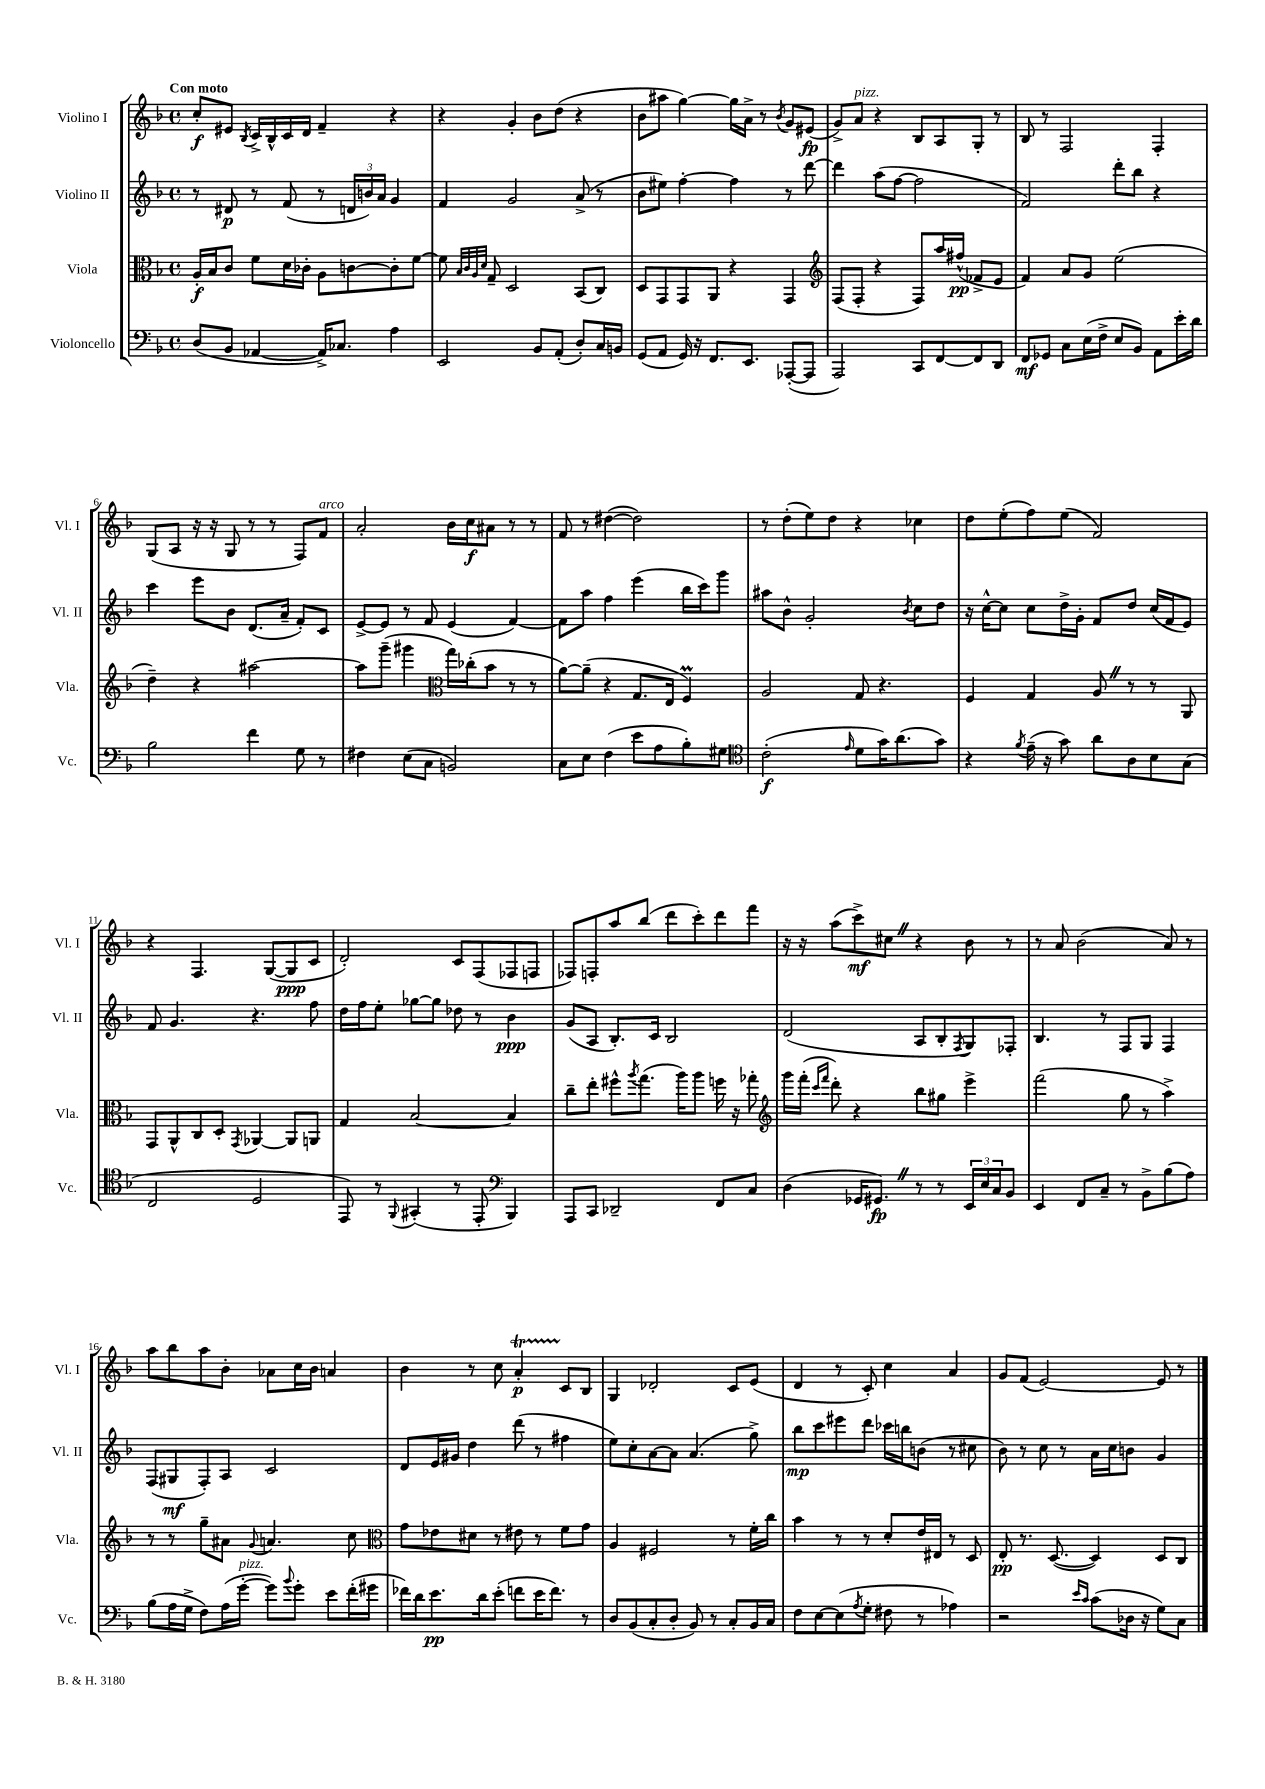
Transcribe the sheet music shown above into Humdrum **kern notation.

**kern	**dynam	**kern	**dynam	**kern	**dynam	**kern	**dynam
*part4	*part4	*part3	*part3	*part2	*part2	*part1	*part1
*staff4	*staff4	*staff3	*staff3	*staff2	*staff2	*staff1	*staff1
*I"Violoncello	*	*I"Viola	*	*I"Violino II	*	*I"Violino I	*
*I'Vc.	*	*I'Vla.	*	*I'Vl. II	*	*I'Vl. I	*
*clefF4	*	*clefC3	*	*clefG2	*	*clefG2	*
*k[b-]	*	*k[b-]	*	*k[b-]	*	*k[b-]	*
*M4/4	*	*M4/4	*	*M4/4	*	*M4/4	*
*met(c)	*	*met(c)	*	*met(c)	*	*met(c)	*
=1	=1	=1	=1	=1	=1	=1	=1
!	!	!	!	!	!	!LO:TX:a:B:t=Con moto	!
(8D/L	.	16A'/LL	f	8r	.	8cc'/L	f
.	.	16B-/J	.	.	.	.	.
8BB-/J	.	8c/J	.	8d#X/	p	8e#X/J	.
.	.	.	.	.	.	8qB-/	.
[4AA-X/	.	8f\L	.	8r	.	16c^/LL	.
.	.	.	.	.	.	16B-^^/	.
.	.	16d\L	.	(8f/	.	16c/	.
.	.	16c-X'\JJ	.	.	.	16d/JJ	.
16AA-^/KL])	.	8A\L	.	8r	.	4f~/	.
8.C-X/J	.	.	.	.	.	.	.
.	.	[8cn\	.	24dn/LL	.	.	.
.	.	.	.	24bn/)	.	.	.
.	.	.	.	24a/JJ	.	.	.
4A\	.	8c'\]	.	4g/	.	4r	.
.	.	[8f\J	.	.	.	.	.
=2	=2	=2	=2	=2	=2	=2	=2
2EE/	.	8f\]	.	4f/	.	4r	.
.	.	32qqB-/LLL	.	.	.	.	.
.	.	32qqc/	.	.	.	.	.
.	.	32qqA/	.	.	.	.	.
.	.	32qqd/JJJ	.	.	.	.	.
.	.	8G~/	.	.	.	.	.
.	.	2D/	.	2g/	.	4g'/	.
8BB-/L	.	.	.	.	.	8b-\L	.
(8AA'/J	.	.	.	.	.	(8dd\J	.
8D'/L)	.	(8BB-/L	.	(8a^/	.	4r	.
16C/L	.	8C/J)	.	8r	.	.	.
16BBn/JJ	.	.	.	.	.	.	.
=3	=3	=3	=3	=3	=3	=3	=3
(8GG/L	.	8D/L	.	8b-\L	.	8b-\L	.
8AA/J	.	8GG/	.	8ee#X\J)	.	8aa#X\J	.
16GG/)	.	8GG/	.	[4ff'\	.	[4gg\)	.
16r	.	.	.	.	.	.	.
8.FF/L	.	8AA/J	.	.	.	.	.
.	.	4r	.	4ff\]	.	16gg\LL]	.
8.EE/J	.	.	.	.	.	16a^\JJ	.
.	.	.	.	.	.	8r	.
.	.	.	.	.	.	8qb-/	.
([8AAA-X'/L	.	4GG/	.	8r	.	8g/L	.
8AAA-/J]	.	.	.	[8ddd\	.	(8e#X/J	fp
=4	=4	=4	=4	=4	=4	=4	=4
*	*	*clefG2	*	*	*	*	*
2AAA/)	.	(8F/L	.	4ddd\]	.	8g^/L)	.
!	!	!	!	!	!	!LO:TX:a:i:t=pizz.	!
.	.	8F'/J	.	.	.	8a/J	.
.	.	4r	.	(8aa\L	.	4r	.
.	.	.	.	[8ff\J	.	.	.
8CC/L	.	8F/L)	.	2ff\]	.	8B-/L	.
[8FF/	.	16aa/L	.	.	.	8A/	.
.	.	(16ff#X^^/JJ	pp	.	.	.	.
8FF/]	.	8f-X^/L	.	.	.	8G'/J	.
8DD/J	.	8e/J	.	.	.	8r	.
=5	=5	=5	=5	=5	=5	=5	=5
8FF/L	mf	4f/)	.	2f/)	.	8B-/	.
8GG-X/J	.	.	.	.	.	8r	.
8C\L	.	8a/L	.	.	.	2F/	.
(16E\L	.	8g/J	.	.	.	.	.
16F^\JJ	.	.	.	.	.	.	.
8E/L	.	(2ee\	.	8ddd'\L	.	.	.
8BB-/J)	.	.	.	8bb-\J	.	.	.
8AA\L	.	.	.	4r	.	4F'/	.
16e'\L	.	.	.	.	.	.	.
16d\JJ	.	.	.	.	.	.	.
!!LO:LB:g=z
=6	=6	=6	=6	=6	=6	=6	=6
2B-\	.	4dd~\)	.	4ccc\	.	(8G/L	.
.	.	.	.	.	.	8A/J	.
.	.	4r	.	8eee\L	.	16r	.
.	.	.	.	.	.	16r	.
.	.	.	.	8b-\J	.	8G/	.
4f\	.	[2aa#X\	.	(8.d/L	.	8r	.
.	.	.	.	.	.	8r	.
.	.	.	.	16a~/Jk	.	.	.
8G\	.	.	.	8f'/L)	.	8F/L)	.
!	!	!	!	!	!	!LO:TX:a:i:t=arco	!
8r	.	.	.	8c/J	.	8f/J	.
=7	=7	=7	=7	=7	=7	=7	=7
4F#X\	.	8aa#\L]	.	[8e^/L	.	2a'/	.
.	.	(8ggg~\J	.	8e/J]	.	.	.
(8E\L	.	4ggg#X\	.	8r	.	.	.
8C\J	.	.	.	8f/	.	.	.
*	*	*clefC3	*	*	*	*	*
2BBn/)	.	16gg\LL)	.	(4e/	.	16b-\LL	.
.	.	(16cc-X'\J	.	.	.	16cc\J	f
.	.	8b-\J	.	.	.	8a#X\J	.
.	.	8r	.	[4f/)	.	8r	.
.	.	8r	.	.	.	8r	.
=8	=8	=8	=8	=8	=8	=8	=8
8C\L	.	[8a\L)	.	8f\L]	.	8f/	.
8E\J	.	(8a~\J]	.	8aa\J	.	8r	.
(4F\	.	4r	.	4ff\	.	([4dd#X\	.
8e\L	.	8.G/L	.	(4eee\	.	2dd#\])	.
8A\	.	.	.	.	.	.	.
.	.	16E/Jk	.	.	.	.	.
8B-'\)	.	4FM/)	.	16bb-\LL	.	.	.
.	.	.	.	16ccc\J)	.	.	.
8G#X\J	.	.	.	8ggg\J	.	.	.
=9	=9	=9	=9	=9	=9	=9	=9
*clefC4	*	*	*	*	*	*	*
(2c'\	f	2A/	.	8aa#X\L	.	8r	.
.	.	.	.	8b-^^\J	.	(8dd'\L	.
.	.	.	.	2g'/	.	8ee\)	.
.	.	.	.	.	.	8dd\J	.
16qqe/	.	.	.	.	.	.	.
8d\L	.	8G/	.	.	.	4r	.
16g\K)	.	4.r	.	.	.	.	.
(8.a\	.	.	.	.	.	.	.
.	.	.	.	8qb-/	.	.	.
.	.	.	.	8cc\L	.	4cc-X\	.
8g\J)	.	.	.	8dd\J	.	.	.
=10	=10	=10	=10	=10	=10	=10	=10
4r	.	4F/	.	16r	.	8dd\L	.
.	.	.	.	[16cc^^\KL	.	.	.
.	.	.	.	8cc\J]	.	(8ee'\	.
8qf/	.	.	.	.	.	.	.
(16e~\	.	4G/	.	8cc\L	.	8ff\)	.
16r	.	.	.	.	.	.	.
8g\)	.	.	.	16dd^\L	.	(8ee\J	.
.	.	.	.	16g'\JJ	.	.	.
8a\L	.	8AZ/	.	8f/L	.	2f/)	.
8A\	.	8r	.	8dd/J	.	.	.
8B-\	.	8r	.	(16cc/LL	.	.	.
.	.	.	.	16f/J	.	.	.
(8G\J	.	8AA/	.	8e/J)	.	.	.
!!LO:LB:g=z
=11	=11	=11	=11	=11	=11	=11	=11
2C/	.	8GG/L	.	8f/	.	4r	.
.	.	8AA^^/	.	4.g/	.	.	.
.	.	8C/	.	.	.	4.F/	.
.	.	8D'/J	.	.	.	.	.
.	.	8qGG/	.	.	.	.	.
2D/	.	[4AA-X/	.	4.r	.	.	.
.	.	.	.	.	.	([8G/L	.
.	.	8AA-/L]	.	.	.	8G/]	ppp
.	.	8AAn/J	.	8ff\	.	8c/J	.
=12	=12	=12	=12	=12	=12	=12	=12
8EE/)	.	4G/	.	16dd\LL	.	2d'/)	.
.	.	.	.	16ff\J	.	.	.
8r	.	.	.	8ee'\J	.	.	.
8qqFF/	.	.	.	.	.	.	.
(4GG#X'/	.	[2B-/	.	[8gg-X\L	.	.	.
.	.	.	.	8gg-\J]	.	.	.
8r	.	.	.	8dd-X\	.	8c/L	.
8EE'/	.	.	.	8r	.	(8F/	.
*clefF4	*	*	*	*	*	*	*
4BBB-/)	.	4B-/]	.	4b-\	ppp	8F-X/	.
.	.	.	.	.	.	8Fn/J	.
=13	=13	=13	=13	=13	=13	=13	=13
8AAA/L	.	8cc~\L	.	(8g/L	.	8F-X/L)	.
8CC/J	.	8ee'\J	.	8A/J	.	8Fn'/	.
2DD-X~/	.	8ff#X^^\L	.	8.B-'/L)	.	8aa/	.
.	.	8qaa/	.	.	.	.	.
.	.	(8.gg\J	.	.	.	(8bb-/J	.
.	.	.	.	16c/Jk	.	.	.
.	.	.	.	2B-/	.	8ddd\L	.
.	.	16aa\KL)	.	.	.	.	.
.	.	8aa\J	.	.	.	8ccc'\)	.
8FF/L	.	16ffn\	.	.	.	8ddd\	.
.	.	16r	.	.	.	.	.
8C/J	.	8gg-X'\	.	.	.	8fff\J	.
=14	=14	=14	=14	=14	=14	=14	=14
*	*	*clefG2	*	*	*	*	*
(4D\	.	16ggg\LL	.	(2d/	.	16r	.
.	.	(16fff'\JJ	.	.	.	16r	.
.	.	16qqccc/LL	.	.	.	.	.
.	.	16qqfff/JJ	.	.	.	.	.
.	.	8ddd'\)	.	.	.	(8aa\L	.
16GG-X/KL	.	4r	.	.	.	8ccc^\)	mf
8.GG#XZ/J)	fp	.	.	.	.	.	.
.	.	.	.	.	.	8cc#XZ\J	.
8r	.	8bb-\L	.	8A/L	.	4r	.
8r	.	8gg#X\J	.	8B-'/	.	.	.
.	.	.	.	8qF/	.	.	.
24EE/LL	.	4eee^\	.	8G/)	.	8b-\	.
24E/	.	.	.	.	.	.	.
24C/J	.	.	.	.	.	.	.
8BB-/J	.	.	.	8F-X'/J	.	8r	.
=15	=15	=15	=15	=15	=15	=15	=15
4EE/	.	(2fff\	.	4.B-/	.	8r	.
.	.	.	.	.	.	8a/	.
8FF/L	.	.	.	.	.	(2b-\	.
8C~/J	.	.	.	8r	.	.	.
8r	.	8gg\	.	8F/L	.	.	.
8BB-^\L	.	8r	.	8G/J	.	.	.
(8B-\	.	4aa^\)	.	4F/	.	8a/)	.
8A\J)	.	.	.	.	.	8r	.
!!LO:LB:g=z
=16	=16	=16	=16	=16	=16	=16	=16
(8B-\L	.	8r	.	(8F/L	.	8aa\L	.
16A\L	.	8r	.	8G#X/	mf	8bb-\	.
16G^\JJ	.	.	.	.	.	.	.
8F\L)	.	8gg~\L	.	8F'/)	.	8aa\	.
(16A\L	.	8a#X\J	.	8A/J	.	8b-'\J	.
!LO:TX:a:i:t=pizz.	!	!	!	!	!	!	!
[16g'\JJ	.	.	.	.	.	.	.
.	.	8qqg/	.	.	.	.	.
8g\L])	.	4.an/	.	2c/	.	8a-X\L	.
8qqb-/	.	.	.	.	.	.	.
8g'\J	.	.	.	.	.	16cc\L	.
.	.	.	.	.	.	16b-\JJ	.
8e\L	.	.	.	.	.	4an/	.
(16f'\L	.	8cc\	.	.	.	.	.
16g#X\JJ	.	.	.	.	.	.	.
=17	=17	=17	=17	=17	=17	=17	=17
*	*	*clefC3	*	*	*	*	*
16f-X\LL)	.	8g\L	.	8d/L	.	4b-\	.
16d\J	.	.	.	.	.	.	.
8.e\	pp	8e-X\	.	16e/L	.	.	.
.	.	.	.	16g#X/JJ	.	.	.
.	.	8d#X\J	.	4dd\	.	8r	.
16d\k	.	.	.	.	.	.	.
(8e'\J	.	8r	.	.	.	8cc\	.
8fn\L	.	8e#X\	.	(8ddd\	.	4at'/	p
16e\K	.	8r	.	8r	.	.	.
8.f\J)	.	.	.	.	.	.	.
.	.	8f\L	.	4ff#X\	.	8c/L	.
8r	.	8g\J	.	.	.	8B-/J	.
=18	=18	=18	=18	=18	=18	=18	=18
8D/L	.	4A/	.	8ee\L)	.	4G/	.
(8BB-/	.	.	.	8cc'\	.	.	.
8C'/	.	2F#X/	.	[8a\	.	2d-X'/	.
8D'/J	.	.	.	8a\J]	.	.	.
8BB-/)	.	.	.	(4.a/	.	.	.
8r	.	.	.	.	.	.	.
8C'/L	.	8r	.	.	.	8c/L	.
16BB-/L	.	16f'\LL	.	8gg^\)	.	(8e/J	.
16C/JJ	.	16cc\JJ	.	.	.	.	.
=19	=19	=19	=19	=19	=19	=19	=19
8F\L	.	4b-\	.	8bb-\L	mp	4d/	.
[8E\	.	.	.	8ccc\	.	.	.
(8E\]	.	8r	.	8eee#X\	.	8r	.
8qA/	.	.	.	.	.	.	.
8G'\J	.	8r	.	8ddd\J	.	8c'/)	.
8F#X\	.	8d'/L	.	16ccc-X\LL	.	4cc\	.
.	.	.	.	16bbn\J	.	.	.
8r	.	16e/L	.	(8bn\J	.	.	.
.	.	16E#X/JJ	.	.	.	.	.
4A-X\)	.	8r	.	8r	.	4a/	.
.	.	8D/	.	8cc#X\	.	.	.
=20	=20	=20	=20	=20	=20	=20	=20
2r	.	8E'/	pp	8b-\)	.	8g/L	.
.	.	8.r	.	8r	.	(8f/J	.
.	.	.	.	8cc\	.	[2e/)	.
.	.	([8.D/	.	.	.	.	.
.	.	.	.	8r	.	.	.
16qqe/LL	.	.	.	.	.	.	.
16qqc/JJ	.	.	.	.	.	.	.
(8c\L	.	4D/])	.	16a\LL	.	.	.
.	.	.	.	16cc\J	.	.	.
16D-X\Jk	.	.	.	8bn\J	.	.	.
16r	.	.	.	.	.	.	.
8G\L)	.	8D/L	.	4g/	.	8e/]	.
8C\J	.	8C/J	.	.	.	8r	.
==	==	==	==	==	==	==	==
*-	*-	*-	*-	*-	*-	*-	*-
